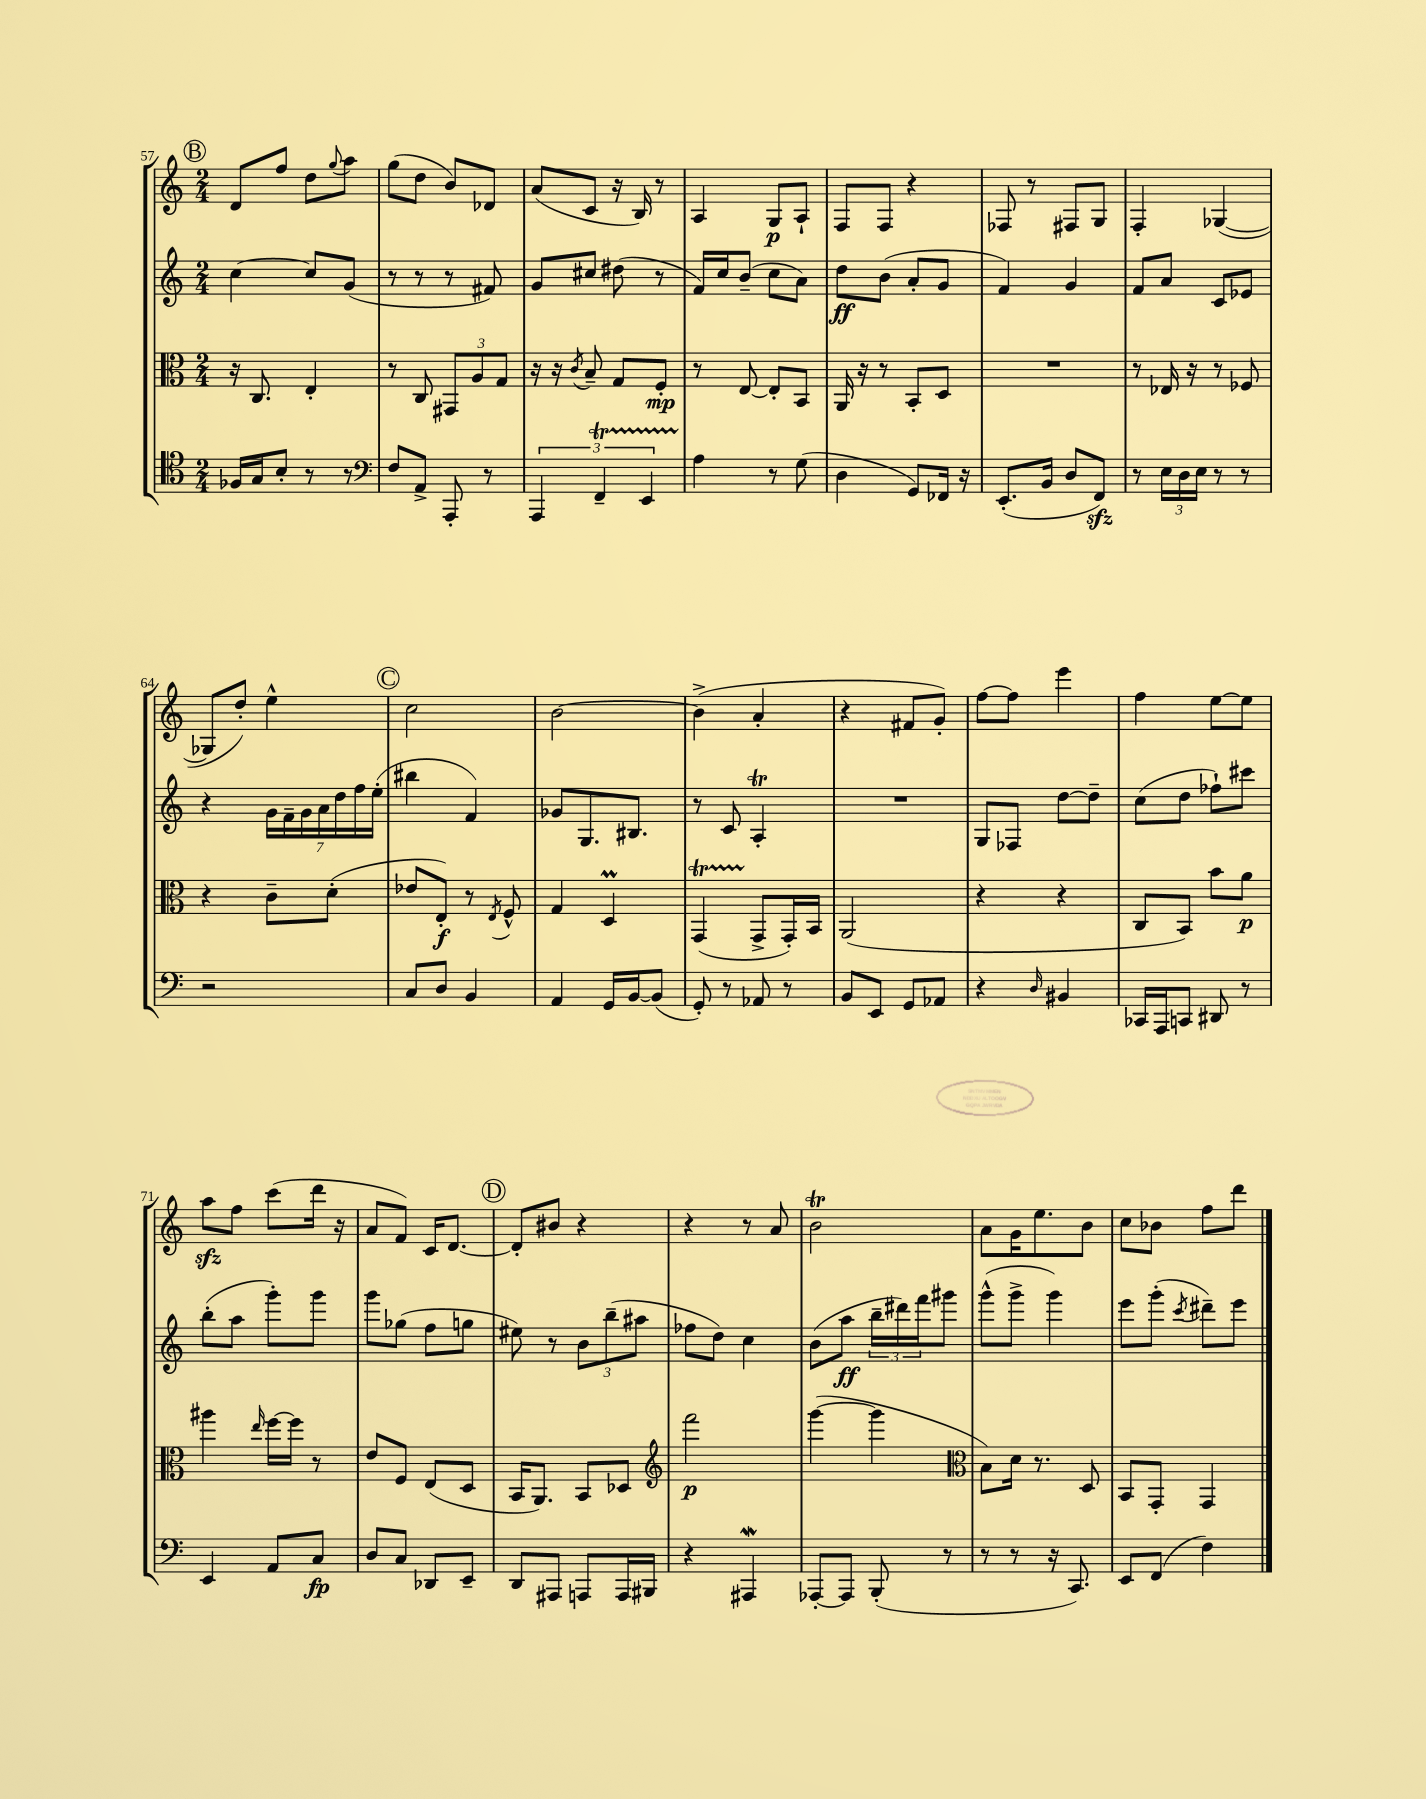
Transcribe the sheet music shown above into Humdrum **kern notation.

**kern	**kern	**kern	**kern
*staff4	*staff3	*staff2	*staff1
*clefC4	*clefC3	*clefG2	*clefG2
*k[]	*k[]	*k[]	*k[]
*M2/4	*M2/4	*M2/4	*M2/4
16F-	16r	[4cc	8d
16G	8.C	.	.
8B'	.	.	8ff
8r	4E'	8cc]	8dd
.	.	.	8qqgg
8r	.	(8g	8aa
=	=	=	=
*clefF4	*	*	*
8F	8r	8r	(8gg
8AA^	8C	8r	8dd
8AAA'	12GG#	8r	8b)
.	12A	.	.
8r	.	8f#)	8d-
.	12G	.	.
=	=	=	=
6AAA	16r	8g	(8a
.	16r	.	.
.	8qc	.	.
.	8B~	8cc#	8c
6FF~	.	.	.
.	8G	(8dd#	16r
.	.	.	16B)
6EE	.	.	.
.	8F'	8r	8r
=	=	=	=
4A	8r	16f)	4A
.	.	16cc	.
.	[8E	(8b~	.
8r	8E']	8cc	8G
(8G	8BB	8a)	8A`
=	=	=	=
4D	16AA	8dd	8F
.	16r	.	.
.	8r	(8b	8F
8GG)	8BB'	8a'	4r
16FF-	8D	8g	.
16r	.	.	.
=	=	=	=
(8.EE'	2r	4f)	8F-
.	.	.	8r
16BB	.	.	.
8D	.	4g	8F#
8FF)	.	.	8G
=	=	=	=
8r	8r	8f	4F'
24E	16E-	8a	.
24D	.	.	.
.	16r	.	.
24E	.	.	.
8r	8r	8c	([4G-
8r	8F-	8e-	.
=	=	=	=
2r	4r	4r	8G-]
.	.	.	8dd')
.	8c~	28g	4ee^^
.	.	28f~	.
.	.	28g	.
.	.	28a	.
.	(8d'	.	.
.	.	28dd	.
.	.	28ff	.
.	.	(28ee'	.
=	=	=	=
8C	8e-	4bb#	2cc
8D	8E')	.	.
4BB	8r	4f)	.
.	8qE	.	.
.	8F^^	.	.
=	=	=	=
4AA	4G	8g-	[2b
.	.	8.G	.
16GG	4D	.	.
[16BB	.	8.B#	.
(8BB]	.	.	.
=	=	=	=
8GG')	(4GG	8r	(4b^]
8r	.	8c	.
8AA-	8GG^	4A'	4a'
8r	16GG')	.	.
.	16BB	.	.
=	=	=	=
8BB	(2AA	2r	4r
8EE	.	.	.
8GG	.	.	8f#
8AA-	.	.	8g')
=	=	=	=
4r	4r	8G	[8ff
.	.	8F-	8ff]
16qqD	.	.	.
4BB#	4r	[8dd	4eee
.	.	8dd~]	.
=	=	=	=
16CC-	8C	(8cc	4ff
16AAA	.	.	.
8CC	8BB)	8dd	.
8DD#	8b	8ff-`)	[8ee
8r	8a	8ccc#	8ee]
=	=	=	=
4EE	4aa#	(8bb'	8aa
.	.	8aa	8ff
.	16qqee	.	.
8AA	[16ff	8ggg')	(8ccc
.	16ff]	.	.
8C	8r	8ggg	16ddd
.	.	.	16r
=	=	=	=
8D	8e	8ggg	8a
8C	8F	(8gg-	8f)
8DD-	(8E	8ff	16c
.	.	.	[8.d
8EE~	8D	8gg	.
=	=	=	=
8DD	16BB	8ee#)	8d']
.	8.AA)	.	.
8AAA#	.	8r	8b#
8AAA	8BB	12b	4r
.	.	(12bb~	.
16AAA	8D-	.	.
.	.	12aa#	.
16BBB#	.	.	.
=	=	=	=
*	*clefG2	*	*
4r	2fff	8ff-	4r
.	.	8dd)	.
4AAA#	.	4cc	8r
.	.	.	8a
=	=	=	=
[8AAA-'	([4ggg	(8b	2b
8AAA-]	.	8aa	.
(8BBB'	4ggg]	24bb~	.
.	.	24ddd#)	.
.	.	24fff	.
8r	.	8ggg#	.
=	=	=	=
*	*clefC3	*	*
8r	8B)	(8ggg^^	8a
8r	16d	8ggg^	16g
.	8.r	.	8.ee
16r	.	4ggg)	.
8.CC)	.	.	.
.	8D	.	8b
=	=	=	=
8EE	8BB	8eee	8cc
(8FF	8GG'	(8ggg'	8b-
.	.	8qccc	.
4F)	4GG	8ddd#~)	8ff
.	.	8eee	8ddd
==	==	==	==
*-	*-	*-	*-
